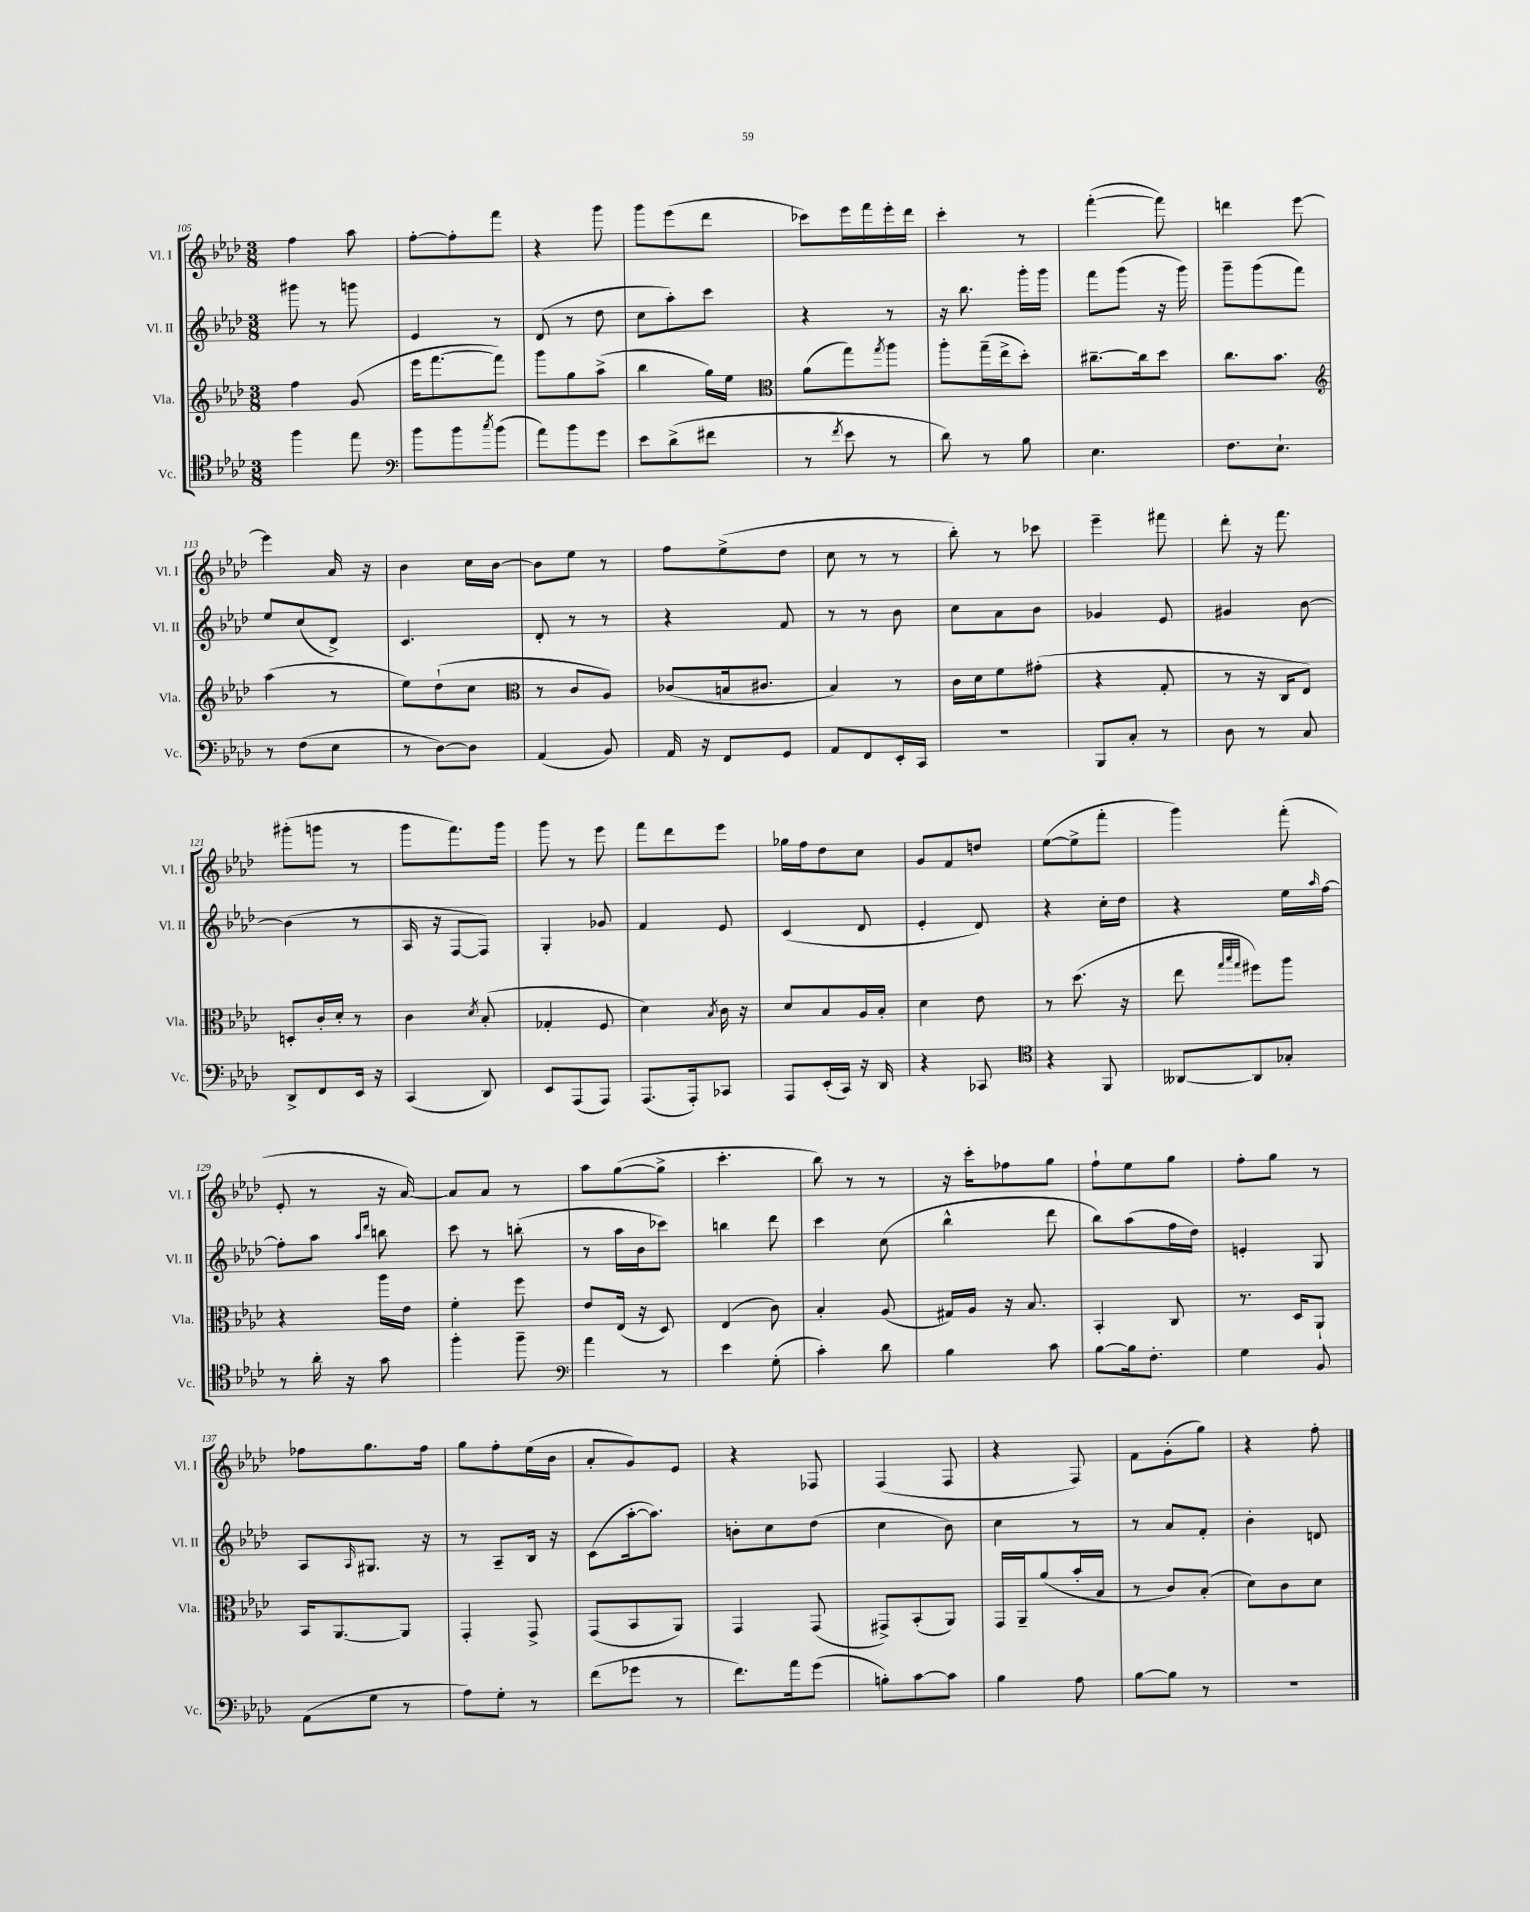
<<
\new StaffGroup <<
\new Staff = "s0" \with { instrumentName = "Vl. I" shortInstrumentName = "Vl. I" } {
    \clef treble \key aes \major \numericTimeSignature \time 3/8
    f''4 aes''8 |
    f''8~-. f''8-. f'''8 |
    r4 g'''8 |
    g'''8 ees'''8( des'''8 |
    ces'''8) ees'''16 f'''16 ees'''16-. des'''16 |
    c'''4-. r8 |
    f'''4~-.( f'''8) |
    d'''4 ees'''8~ |
    ees'''4 aes'16 r16 |
    bes'4 c''16 bes'16~ |
    bes'8 ees''8 r8 |
    f''8 ees''8->( des''8 |
    c''8 r8 r8 |
    bes''8-.) r8 ces'''8 |
    ees'''4-- fis'''8 |
    des'''8-. r16 f'''8. |
    gis'''8-.( g'''8 r8 |
    g'''8 f'''8.) g'''16 |
    g'''8 r8 ees'''8 |
    f'''8 des'''8 ees'''8 |
    ges''16 f''16 des''8 c''8 |
    g'8 f'8 d''8 |
    ees''8~( ees''8-> f'''8-. |
    g'''4) f'''8-.( |
    ees'8-. r8 r16 aes'16~) |
    aes'8 aes'8 r8 |
    aes''8 g''8~( g''8-> |
    c'''4.-. |
    bes''8) r8 r8 |
    r16 c'''16-. fes''8 g''8 |
    f''8-! ees''8 g''8 |
    f''8-. g''8 r8 |
    fes''8 g''8. fes''16 |
    g''8 f''8-. ees''16( bes'16 |
    aes'8-. g'8) ees'8 |
    r4 fes8 |
    f4( f8 |
    r4 f8) |
    f'8 g'8-.( g''8) |
    r4 f''8-. \bar "|." |
}
\new Staff = "s1" \with { instrumentName = "Vl. II" shortInstrumentName = "Vl. II" } {
    \clef treble \key aes \major \numericTimeSignature \time 3/8
    gis'''8 r8 g'''8 |
    ees'4 r8 |
    des'8( r8 des''8 |
    c''8 aes''8-.) c'''8 |
    r4 r8 |
    r16 bes''8. g'''16-. g'''16 |
    f'''8 g'''8( r16 g'''16) |
    g'''8-- g'''8( f'''8) |
    ees''8 c''8( des'8->) |
    c'4. |
    des'8-. r8 r8 |
    r4 f'8 |
    r8 r8 bes'8 |
    c''8 aes'8 bes'8 |
    ges'4 ees'8 |
    gis'4 bes'8~ |
    bes'4( r8 |
    aes16 r16 f8~ f8) |
    g4-. ges'8 |
    f'4 ees'8 |
    c'4( des'8 |
    ees'4-. des'8) |
    r4 c''16-. des''16 |
    r4 ees''16 \grace { aes''16 } f''16~ |
    f''8-. aes''8 \grace { aes''16 des'''16 } b''8 |
    c'''8 r8 b''8-.( |
    r8 aes''16 bes'16 ces'''8) |
    b''4 des'''8 |
    c'''4 c''8( |
    bes''4-^ des'''8 |
    bes''8) aes''8( f''16 des''16) |
    e'4-. g8 |
    aes8 \grace { aes16 } gis8. r16 |
    r8 aes8-- bes16 r16 |
    c'8( aes''16~-. aes''8.) |
    b'8-. c''8 des''8( |
    c''4 bes'8) |
    c''4 r8 |
    r8 aes'8 f'8-. |
    bes'4-. d'8 \bar "|." |
}
\new Staff = "s2" \with { instrumentName = "Vla." shortInstrumentName = "Vla." } {
    \clef treble \key aes \major \numericTimeSignature \time 3/8
    f''4 g'8( |
    ees'''16 f'''8.~ f'''8) |
    g'''8 g''8 aes''8->( |
    bes''4 g''16) ees''16 |
    \clef alto aes'8( g''8) \acciaccatura { g''8 } aes''8 |
    aes''8-. g''16--( ees''16-> des''8-.) |
    cis''8.~-- cis''16 des''8 |
    c''8. bes'8. |
    \clef treble aes''4( r8 |
    ees''8) des''8-!( c''8 |
    \clef alto r8 c'8 aes8) |
    ces'8( b16 cis'8. |
    bes4) r8 |
    c'16 des'16 f'8 gis'8-.( |
    r4 g8-. |
    r8 r16 c16 ees8) |
    d8-. c'16-. des'16-. r8 |
    c'4 \acciaccatura { des'8 } bes8-.( |
    ges4-. f8 |
    des'4) \acciaccatura { bes8 } c'16 r16 |
    des'8 bes8 aes16 bes16-. |
    des'4 ees'8 |
    r8 des''8.( r16 |
    ees''8 \grace { g''32 bes''32 g''32 } fis''8) aes''8 |
    r4 aes''16 ees'16 |
    f'4-. f''8 |
    ees'8 ees16( r16 des8) |
    ees4( c'8) |
    bes4-. aes8( |
    gis16) aes16 r16 bes8. |
    bes,4-. c8 |
    r8. des16 aes,8-! |
    bes,16 aes,8.~ aes,8 |
    g,4-. g,8-> |
    g,8( bes,8 aes,8) |
    g,4 g,8( |
    gis,8->) bes,8-.( aes,8) |
    g,16 aes,16-- aes'8( bes'16-. bes16 |
    r8 c'8) bes8-.( |
    des'8) c'8 des'8 \bar "|." |
}
\new Staff = "s3" \with { instrumentName = "Vc." shortInstrumentName = "Vc." } {
    \clef tenor \key aes \major \numericTimeSignature \time 3/8
    f''4 ees''8 |
    \clef bass bes'8 bes'8 \acciaccatura { c''8 } bes'8( |
    aes'8) bes'8 g'8 |
    ees'8 des'8->( fis'8 |
    r8 \acciaccatura { f'8 } ees'8 r8 |
    des'8) r8 bes8 |
    ees4. |
    f8. ees8.-! |
    r8 f8( ees8 |
    r8 des8~) des8 |
    aes,4( bes,8) |
    aes,16 r16 f,8 g,8 |
    aes,8 f,8 ees,16-. c,16 |
    r4. |
    bes,,8 c8-. r8 |
    des8 r8 c8 |
    des,8-> f,8 ees,16 r16 |
    c,4( des,8) |
    ees,8 aes,,8( aes,,8) |
    aes,,8.( aes,,16-.) ces,8 |
    aes,,8 ees,16-.( c,16) r16 des,16 |
    r4 ces,8 |
    \clef tenor r4 f,8 |
    aeses,8~ aeses,8 ges8-. |
    r8 aes'16-. r16 g'8 |
    f''4-. f''8-- |
    \clef bass aes'4 r8 |
    ees'4 g8-.( |
    c'4-.) des'8 |
    bes4 c'8 |
    bes8~ bes16 f8.-. |
    g4 bes,8 |
    aes,8( g8 r8 |
    aes8) g8-. r8 |
    f'8( ges'8 r8 |
    f'8.) aes'16 g'8( |
    b8-.) c'8~ c'8 |
    bes4 aes8 |
    bes8~ bes8 r8 |
    R4. \bar "|." |
}
>>
>>
\layout { \context { \Score currentBarNumber = #105 } }
